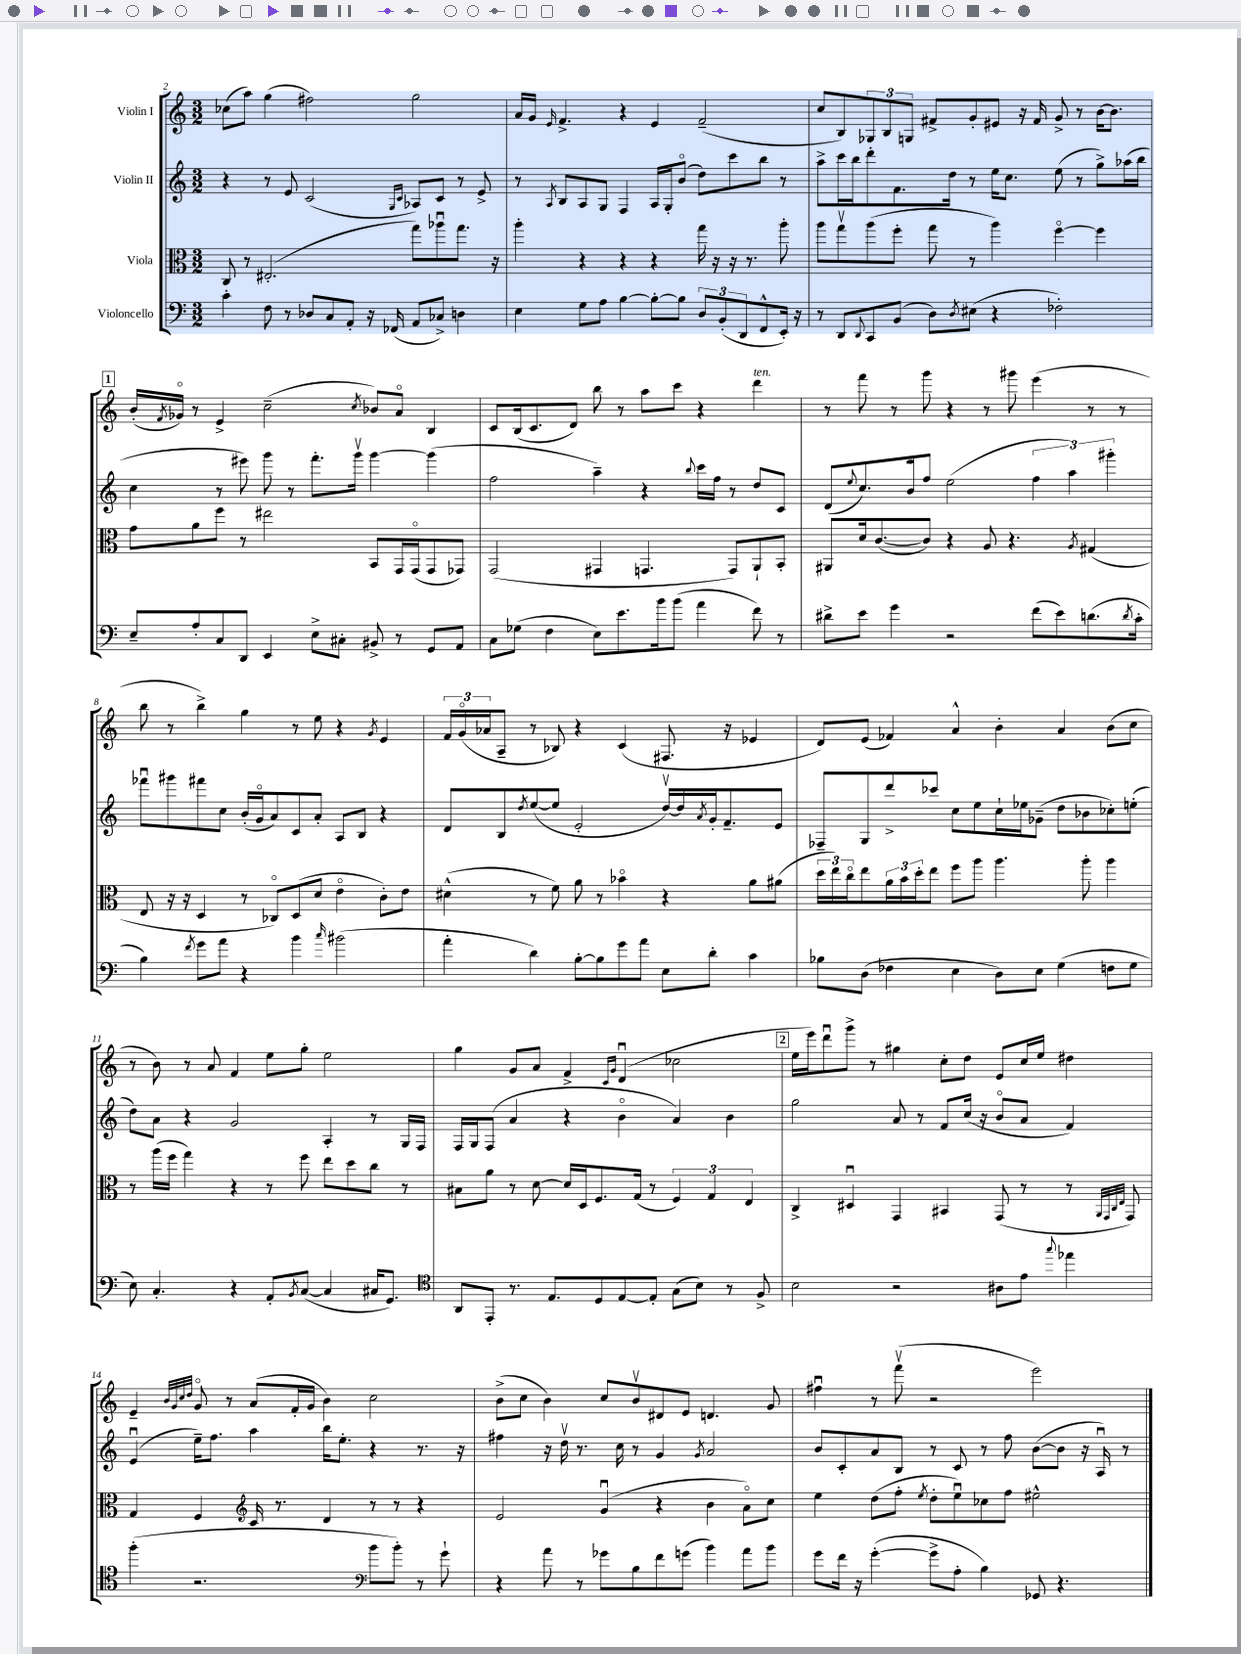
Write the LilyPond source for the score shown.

<<
\new StaffGroup <<
\new Staff = "s0" \with { instrumentName = "Violin I" } {
    \clef treble \key c \major \numericTimeSignature \time 3/2
    ces''8( a''8) g''4( fis''2) g''2 |
    a'16 g'16 \grace { e'16 } f'4.-> r4 e'4 f'2--( |
    c''8 b8) \tuplet 3/2 { ges8 b8 g8 } fis'8-> g'8-. eis'8 r16 fis'16 g'8-> r8 b'16~ b'8. |
    \mark \markup { \box "1" } b'16-.( \acciaccatura { f'8 } ges'16\flageolet) r8 e'4-> c''2--( \acciaccatura { c''8 } bes'8) a'8\flageolet b4 |
    c'8 b16( c'8. d'8) b''8 r8 a''8 c'''8 r4 d'''4^\markup { \italic "ten." } |
    r8 f'''8 r8 g'''8 r4 r8 gis'''8 e'''4( r8 r8 |
    b''8 r8 b''4->) g''4 r8 e''8 r4 \acciaccatura { g'8 } e'4 |
    \tuplet 3/2 { f'16 g'16\flageolet( aes'16 } a8-- r8 bes8) r4 c'4( fis8. r16 ees'4 |
    d'8) e'8( fes'4) a'4-^ b'4-. a'4 b'8( c''8 |
    r8 b'8) r8 a'8 f'4 e''8 g''8-. e''2 |
    g''4 g'8 a'8 f'4-> \grace { c'16 g'16 } d'4\downbow( ces''2 |
    \mark \markup { \box "2" } e''16 e'''16) d'''8\downbow g'''8-> r8 gis''4 c''8-. d''8 e'8 c''16 e''16 dis''4 |
    e'4-- \grace { b'32 g'32 c''32 d''32 } g'8\flageolet r8 a'8( f'16-. g'16 b'4) c''2 |
    b'8->( c''8 b'4) c''8 b'8\upbow dis'8 e'8 d'4. g'8 |
    fis''4\downbow r8 f'''8\upbow( r2 e'''2) \bar "|." |
}
\new Staff = "s1" \with { instrumentName = "Violin II" } {
    \clef treble \key c \major \numericTimeSignature \time 3/2
    r4 r8 e'8 c'2( \grace { g16 c'16 } aes8) c'8 r8 e'8-> |
    r8 \acciaccatura { a8 } b8 a8 g8 f4 a16 g16-. b'8\flageolet( d''8) c'''8 b''8 r8 |
    a''8-> c'''16 b''16 d'''8-. f'8. d''16 r8 e''16 c''8. e''8( r8 g''8->) aes''16( b''16 |
    \mark \markup { \box "1" } c''4 r8 eis'''8) g'''8 r8 f'''8.-. g'''16\upbow g'''4~ g'''4( |
    f''2 a''4--) r4 \appoggiatura { b''8 } c'''16 f''16 r8 d''8 c'8 |
    d'8( \appoggiatura { e''8 } c''8.) b'16\flageolet f''8 e''2( \tuplet 3/2 { f''4 a''4) gis'''4-. } |
    fes'''8\downbow gis'''8 fis'''8 c''8 b'16-.( g'16\flageolet a'8) c'8 a'8-. a8 b8 r4 |
    d'8 b8 \acciaccatura { d''8 } e''8~( e''8 e'2-. d''16~\upbow) d''16 \acciaccatura { a'8 } g'16-. f'8.-- e'8 |
    fes8-- g8 d'''8-> ces'''8 c''8 e''8 c''16-! ees''16 ges'8--( d''8 bes'8 ces''8-.) e''8-.( |
    d''8) a'8 r4 g'2 a4-. r8 g16 f16 |
    f16 g16 f8( a'4 r4 b'4\flageolet a'4) b'4 |
    \mark \markup { \box "2" } g''2 a'8 r8 f'8 c''16( r16 b'8\flageolet a'8 f'4) |
    e'4\downbow( e''16--) f''8. a''4 b''16 e''8.-. r4 r8. r16 |
    fis''4 r16 d''16\upbow r8. c''16 r8 g'4 \acciaccatura { g'8 } a'2 |
    b'8 c'8-. a'8 b8 r8 c'8 r8 f''8 b'8~( b'8 r16 a16\downbow) r8 \bar "|." |
}
\new Staff = "s2" \with { instrumentName = "Viola" } {
    \clef alto \key c \major \numericTimeSignature \time 3/2
    c8 r8 eis2.-.( g''8) aes''8\downbow g''8. r16 |
    a''4-. r4 r4 r4 g''16 r16 r16 r8. a''8-. |
    a''8 g''8\upbow a''8( f''8-. g''8 r8 a''4) f''4~\flageolet f''4 |
    \mark \markup { \box "1" } g'8 a'8 f''8 r8 eis''2 b,8 g,16 g,16\flageolet( g,8 ges,8) |
    g,2( gis,4 g,4. g,8) a,8-! b,8-. |
    ais,8 d'16 c'8.~( c'8) r4 a8 r4. \acciaccatura { a8 } gis4( |
    e8 r16 r16 d4 r8 ces8\flageolet) d8( d'8 e'4\flageolet c'8-.) e'8 |
    dis'4-^( r8 f'8) a'8 r8 bes'4\flageolet r4 a'8 ais'8( |
    \tuplet 3/2 { d''16 e''16) c''16\flageolet } e''8 \tuplet 3/2 { a'16 b'16 d''16-. } e''8 f''8 a''8 a''4. a''8-. a''4 |
    r8 a''16( f''16 g''4) r4 r8 f''8 e''8 d''8 c''8 r8 |
    bis8 a'8 r8 d'8~ d'16 d16 f8. g16( r8 \tuplet 3/2 { f4) g4 e4 } |
    \mark \markup { \box "2" } c4-> dis4\downbow g,4 bis,4 g,8( r8 r8 \grace { a,32 g,32 c32 e32 } g,8) |
    g4 f4 \clef treble c'16 r8. d'4 r8 r8 r4 |
    e'2 g'4\downbow( r4 b'4 a'8\flageolet) c''8 |
    e''4 d''8( f''8-. \acciaccatura { e''8 } d''8-. e''8\downbow) ces''8 f''8 eis''2-^ \bar "|." |
}
\new Staff = "s3" \with { instrumentName = "Violoncello" } {
    \clef bass \key c \major \numericTimeSignature \time 3/2
    c'4-. f8 r8 des8 c8 a,8-. r16 fes,16( a,8 ces8->) d4 |
    e4 g8 a8 b4~ b8~-. b8 \tuplet 3/2 { d8 b,8-.( d,8 } f,8-^ e,16-.) r16 |
    r8 d,8 \appoggiatura { d,8 } c,8 b,8( d8) \acciaccatura { d8 } eis8( r4 fes2-.) |
    \mark \markup { \box "1" } e8-- a8-. c8 d,8 e,4 e8-> cis8-. bis,8-> r8 g,8 a,8 |
    c8 ges8( f4 e8) e'8. b'16 b'8( a'4 f'8) r8 |
    dis'8-> e'8 g'4 r2 f'8( e'8) d'8.( \acciaccatura { d'8 } c'16-. |
    b4) \acciaccatura { f'8 } g'8 a'8 r4 b'4 \grace { c''16 } bis'2( |
    a'4-. d'4) b8~-. b8 g'8 a'8 e8 d'8-. c'4 |
    bes8 d8( fes4 e4 d8) e8 g4( f8 g8 |
    e8) c4.-. r4 a,8-. \acciaccatura { b,8 } c8~( c4 cis16 g,8.) |
    \clef tenor a,8 e,8-. r8. e8. d8 e8~ e8-. g8( b8) r8 f8-> |
    \mark \markup { \box "2" } b2 r2 ais8 e'8 \appoggiatura { g''8 } ees''4 |
    f''4-.( r2. \clef bass b'8 b'8-.) r8 g'8-! |
    r4 a'8 r8 ges'8 b8 f'8 g'8( b'4) a'8 b'8 |
    g'8 f'16 r16 g'4~-.( g'8-> a8-. b4) ges,8 r4. \bar "|." |
}
>>
>>
\layout { \context { \Score currentBarNumber = #2 } }
